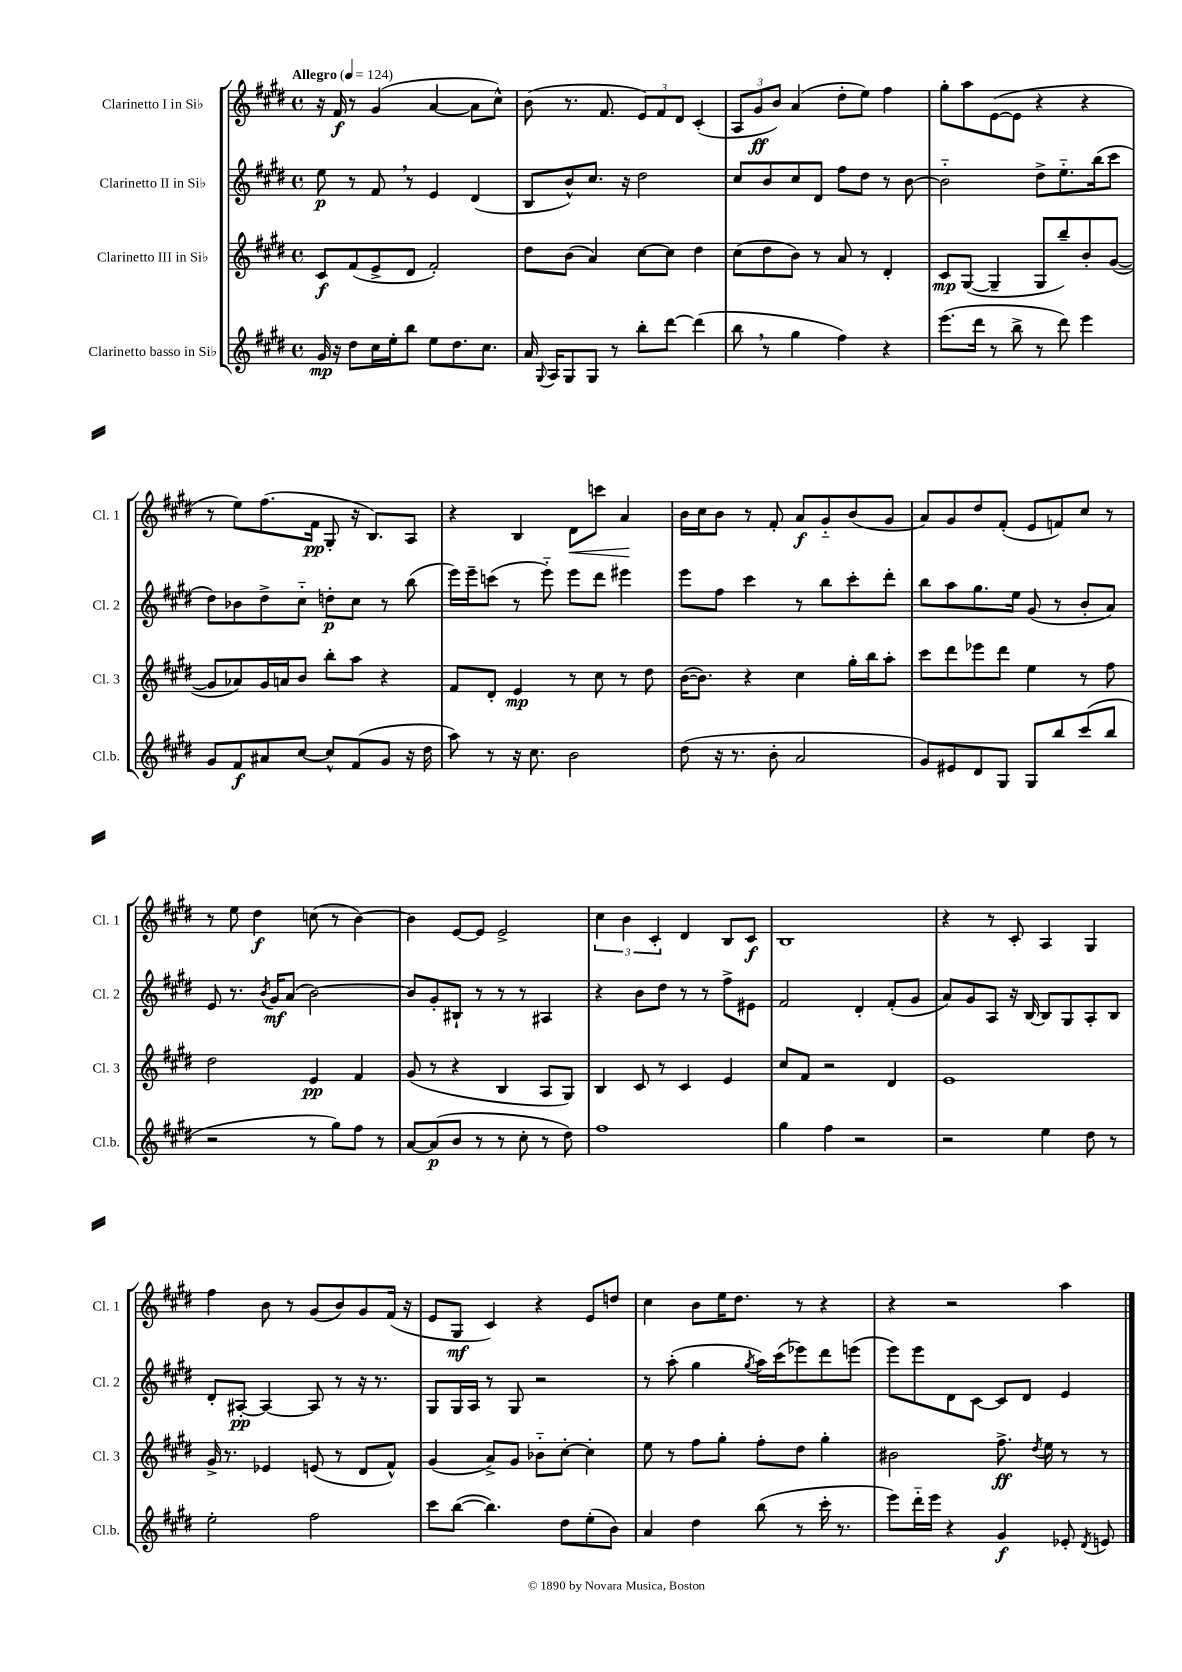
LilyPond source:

<<
\new StaffGroup <<
\new Staff = "s0" \with { instrumentName = "Clarinetto I in Sib" shortInstrumentName = "Cl. 1" } {
    \clef treble \key e \major \defaultTimeSignature \time 4/4 \tempo "Allegro" 4 = 124
    \autoBeamOff r16 fis'16\f r8 gis'4( a'4~ a'8[ cis''8]-^) |
    b'8( r8. fis'8. \tuplet 3/2 { e'8[) fis'8 dis'8] } cis'4-.( |
    \tuplet 3/2 { a8[ gis'8\ff b'8]) } a'4( dis''8[-. e''8]) fis''4 |
    gis''8[-. a''8 e'8~( e'8] r4 r4 |
    r8 e''8[) fis''8.( fis'16]\pp gis8-. r16 b8.[) a8] |
    r4 b4 dis'8[\< c'''8] a'4\! |
    b'16[ cis''16 b'8] r8 fis'8-. a'8[\f gis'8-_ b'8( gis'8] |
    a'8[) gis'8 dis''8 fis'8]-.( e'8[ f'8) cis''8] r8 |
    r8 e''8 dis''4\f c''8( r8 b'4~) |
    b'4 e'8[~ e'8] e'2-> |
    \tuplet 3/2 { cis''4 b'4 cis'4-. } dis'4 b8[ cis'8]\f |
    b1 |
    r4 r8 cis'8-. a4 gis4 |
    fis''4 b'8 r8 gis'8[( b'8) gis'8 fis'16]( r16 |
    e'8[ gis8]\mf cis'4) r4 e'8[ d''8] |
    cis''4 b'8[ e''16 dis''8.] r8 r4 |
    r4 r2 a''4 \bar "|." |
}
\new Staff = "s1" \with { instrumentName = "Clarinetto II in Sib" shortInstrumentName = "Cl. 2" } {
    \clef treble \key e \major \defaultTimeSignature \time 4/4
    \autoBeamOff e''8\p r8 fis'8 \breathe r8 e'4 dis'4( |
    b8[ b'8-^) cis''8.] r16 dis''2 |
    cis''8[ b'8 cis''8 dis'8] fis''8[ dis''8] r8 b'8~ |
    b'2-_ dis''8[-> e''8.-_ b''16( cis'''8] |
    dis''8[) bes'8 dis''8-> cis''8]-_ d''8[-.\p cis''8] r8 b''8( |
    e'''16[) e'''16-- c'''8]( r8 e'''8-_) e'''8[ dis'''8] eis'''4 |
    e'''8[ fis''8] cis'''4 r8 b''8[ cis'''8-. dis'''8]-. |
    b''8[ a''8 gis''8. e''16] gis'8( r8 b'8[-. a'8]) |
    e'8 r8. \acciaccatura { b'8 } gis'16[\mf a'8]( b'2~) |
    b'8[ gis'8-. bis8]-! r8 r8 r8 ais4 |
    r4 b'8[ dis''8] r8 r8 fis''8[-> eis'8] |
    fis'2 dis'4-. fis'8[-.( gis'8] |
    a'8[) gis'8 a8] r16 b16~ b8[ gis8 a8-. b8] |
    dis'8[-. ais8]~-.\pp ais4~ ais8 r8 r16 r8. |
    gis8[ gis16 a16] r8 gis8 r2 |
    r8 a''8-.( gis''4 \acciaccatura { gis''8 } a''16[) cis'''16( ees'''8) dis'''8 e'''8]( |
    e'''8[) e'''8 dis'8 cis'8]~ cis'8[ dis'8] e'4 \bar "|." |
}
\new Staff = "s2" \with { instrumentName = "Clarinetto III in Sib" shortInstrumentName = "Cl. 3" } {
    \clef treble \key e \major \defaultTimeSignature \time 4/4
    \autoBeamOff cis'8[\f fis'8( e'8-> dis'8] fis'2-.) |
    dis''8[ b'8]( a'4) cis''8[~ cis''8] dis''4 |
    cis''8[( dis''8 b'8]) r8 a'8 r8 dis'4-. |
    cis'8[\mp gis8]~( gis4-- gis8[ b''8--) b'8-. gis'8]~( |
    gis'8[ aes'8) gis'16 a'16 b'8] b''8[-. a''8] r4 |
    fis'8[ dis'8]-. e'4\mp r8 cis''8 r8 dis''8 |
    b'16[~( b'8.]) r4 cis''4 gis''16[-. b''16 a''8]-. |
    cis'''8[ dis'''8 ees'''8 dis'''8] e''4 r8 fis''8 |
    dis''2 e'4\pp fis'4 |
    gis'8( r8 r4 b4 a8[ gis8]) |
    b4 cis'8 r8 cis'4 e'4 |
    cis''8[ fis'8] r2 dis'4 |
    e'1 |
    gis'16-> r8. ees'4 e'8( r8 dis'8[ fis'8]-^) |
    gis'4( a'8[->) gis'8] bes'8[-_ cis''8]~-. cis''4-. |
    e''8 r8 fis''8[ gis''8]-. fis''8[-. dis''8] gis''4-. |
    bis'2 fis''8.->\ff \acciaccatura { dis''8 } e''16 r8 r8 \bar "|." |
}
\new Staff = "s3" \with { instrumentName = "Clarinetto basso in Sib" shortInstrumentName = "Cl.b." } {
    \clef treble \key e \major \defaultTimeSignature \time 4/4
    \autoBeamOff gis'16\mp r16 dis''8[ cis''16 e''16-. b''8] e''8[ dis''8. cis''8.] |
    a'16 \appoggiatura { gis8 } a16[ gis8 gis8] r8 b''8[-. dis'''8]~ dis'''4( |
    b''8 \breathe r8 gis''4 fis''4) r4 |
    e'''8.[( dis'''16] r8 b''8-> r8 dis'''8) e'''4 |
    gis'8[ fis'8\f ais'8 cis''8]~ cis''8[-^ fis'8( gis'8] r16 dis''16 |
    a''8) r8 r16 cis''8. b'2 |
    dis''8( r16 r8. b'8-. a'2 |
    gis'8[) eis'8 dis'8 gis8] gis8[ b''8 cis'''8( b''8] |
    r2 r8 gis''8[) fis''8] r8 |
    a'8[~ a'8\p( b'8] r8 r8 cis''8-. r8 dis''8) |
    fis''1 |
    gis''4 fis''4 r2 |
    r2 e''4 dis''8 r8 |
    e''2-. fis''2 |
    cis'''8[ b''8]~( b''4.) dis''8[ e''8-.( b'8]) |
    a'4 dis''4 b''8( r8 cis'''16-. r8. |
    e'''8[) dis'''16-_ e'''16] r4 gis'4\f ees'8-. \acciaccatura { dis'8 } e'8 \bar "|." |
}
>>
>>
\layout { \context { \Score \remove "Bar_number_engraver" } }
